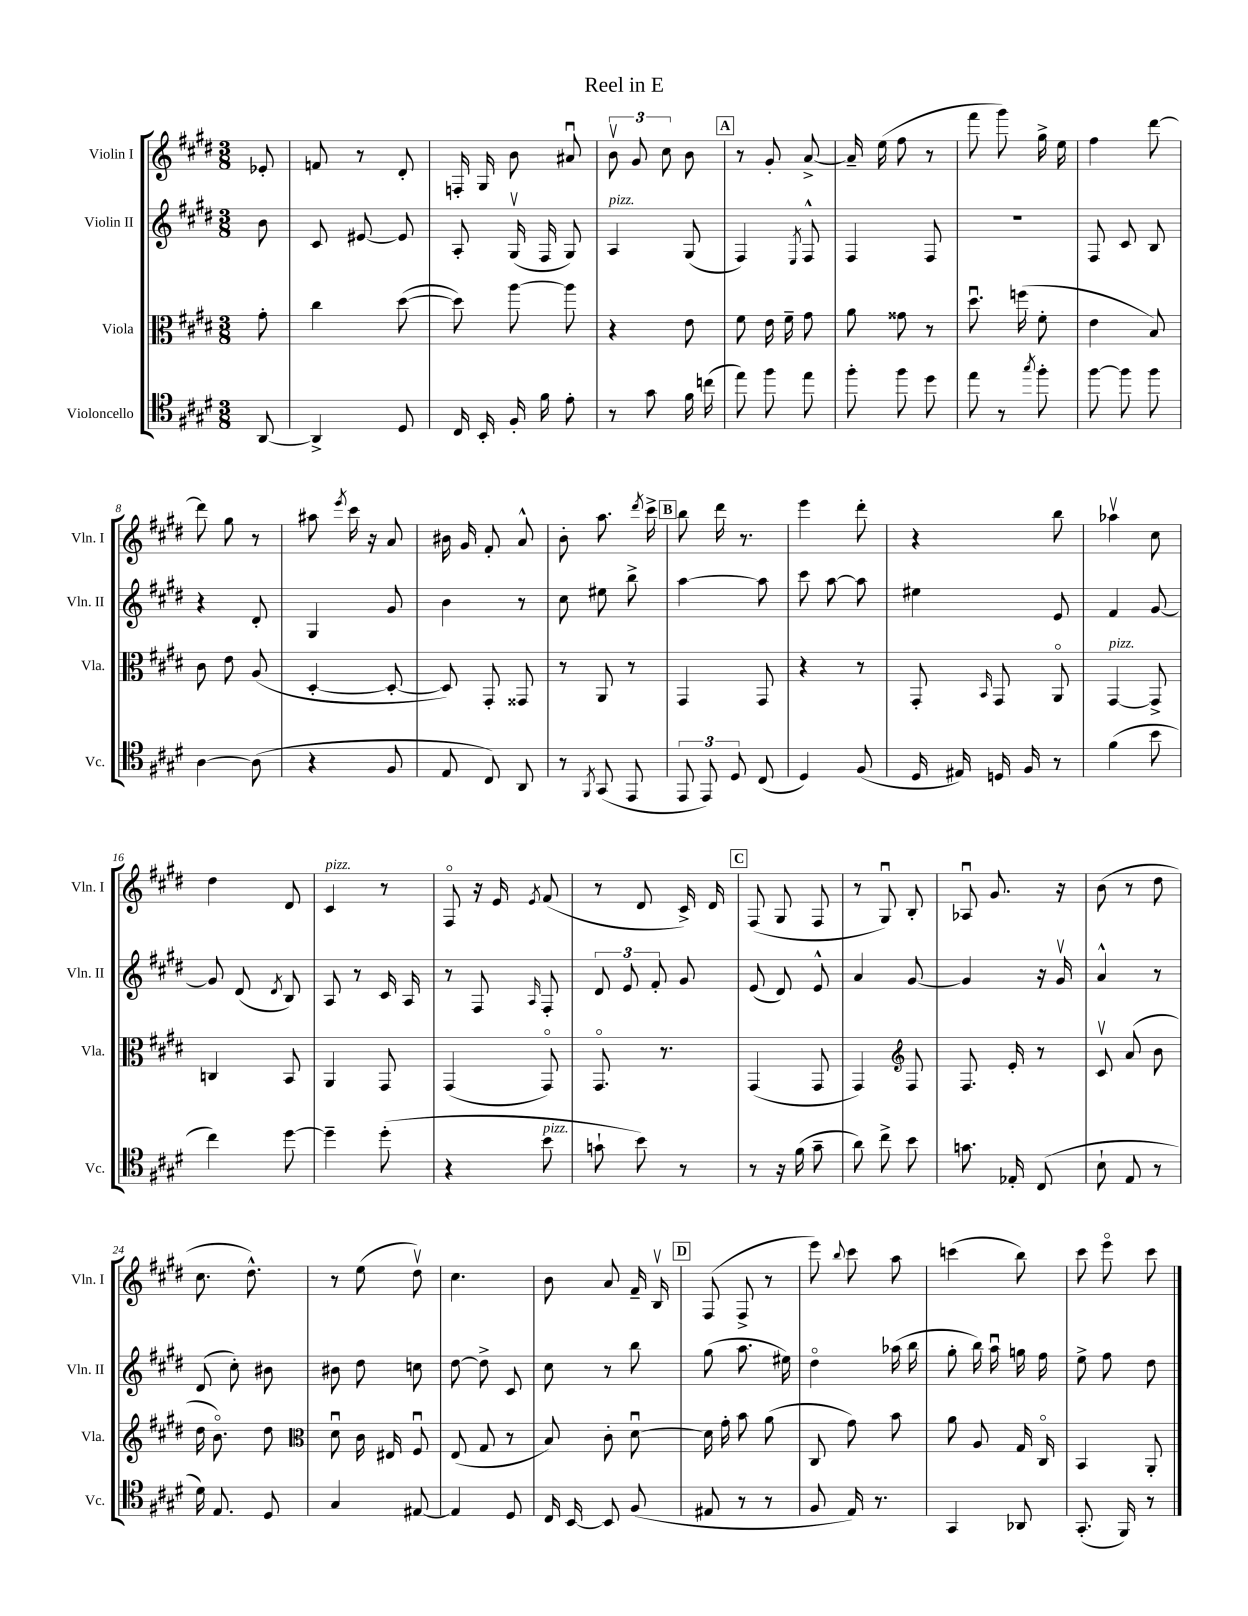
\header { title = "Reel in E" }
<<
\new StaffGroup <<
\new Staff = "s0" \with { instrumentName = "Violin I" shortInstrumentName = "Vln. I" } {
    \clef treble \key e \major \numericTimeSignature \time 3/8 \partial 8
    \autoBeamOff ees'8-. |
    f'8 r8 dis'8-. |
    f16-. gis16 b'8 ais'8\downbow |
    \tuplet 3/2 { b'8\upbow gis'8 cis''8 } b'8 |
    \mark \markup { \box "A" } r8 gis'8-. a'8~-> |
    a'16-- e''16( fis''8 r8 |
    fis'''8 gis'''8) gis''16-> e''16 |
    fis''4 dis'''8~ |
    dis'''8 gis''8 r8 |
    ais''8 \acciaccatura { e'''8 } cis'''16 r16 a'8 |
    bis'16 gis'16 fis'8-. a'8-^ |
    b'8-. a''8. \acciaccatura { dis'''8 } cis'''16-> |
    \mark \markup { \box "B" } b''8 dis'''16 r8. |
    e'''4 dis'''8-. |
    r4 b''8 |
    aes''4\upbow cis''8 |
    dis''4 dis'8 |
    cis'4^\markup { \italic "pizz." } r8 |
    fis8\flageolet r16 e'16 \acciaccatura { e'8 } fis'8( |
    r8 dis'8 cis'16->) dis'16 |
    \mark \markup { \box "C" } fis8( gis8 fis8 |
    r8 gis8\downbow) b8-. |
    aes8\downbow gis'8. r16 |
    b'8( r8 dis''8 |
    cis''8. dis''8.-^) |
    r8 e''8( dis''8\upbow) |
    cis''4. |
    b'8 a'8 fis'16-- b16\upbow |
    \mark \markup { \box "D" } fis8( fis8-> r8 |
    e'''8) \appoggiatura { b''8 } cis'''8 a''8 |
    c'''4( b''8) |
    cis'''8 e'''8\flageolet cis'''8 \bar "|." |
}
\new Staff = "s1" \with { instrumentName = "Violin II" shortInstrumentName = "Vln. II" } {
    \clef treble \key e \major \numericTimeSignature \time 3/8 \partial 8
    \autoBeamOff b'8 |
    cis'8 eis'8~ eis'8 |
    a8-. gis16\upbow( fis16 gis8) |
    a4^\markup { \italic "pizz." } gis8( |
    \mark \markup { \box "A" } fis4) \acciaccatura { e8 } fis8-^ |
    fis4 fis8 |
    R4. |
    fis8 cis'8 b8 |
    r4 dis'8-. |
    gis4 gis'8 |
    b'4 r8 |
    cis''8 eis''8 b''8-> |
    \mark \markup { \box "B" } a''4~ a''8 |
    cis'''8 a''8~ a''8 |
    eis''4 e'8 |
    fis'4 gis'8~ |
    gis'8 dis'8( \acciaccatura { dis'8 } b8) |
    a8 r8 cis'16 a16 |
    r8 fis8 \grace { a16 } fis8-. |
    \tuplet 3/2 { dis'8 e'8 fis'8-. } gis'8 |
    \mark \markup { \box "C" } e'8( dis'8) e'8-^ |
    a'4 gis'8~ |
    gis'4 r16 gis'16\upbow |
    a'4-^ r8 |
    dis'8( cis''8-.) bis'8 |
    bis'8 dis''8 c''8 |
    dis''8~ dis''8-> cis'8 |
    cis''8 r8 b''8 |
    \mark \markup { \box "D" } gis''8( a''8. eis''16) |
    dis''4\flageolet aes''16( b''16 |
    gis''8-. b''16) a''16\downbow g''16 fis''16 |
    e''8-> fis''8 dis''8 \bar "|." |
}
\new Staff = "s2" \with { instrumentName = "Viola" shortInstrumentName = "Vla." } {
    \clef alto \key e \major \numericTimeSignature \time 3/8 \partial 8
    \autoBeamOff gis'8-. |
    cis''4 dis''8~( |
    dis''8) a''8~ a''8 |
    r4 e'8 |
    \mark \markup { \box "A" } fis'8 e'16 fis'16-- gis'8 |
    a'8 gisis'8 r8 |
    dis''8.\downbow f''16( fis'8-. |
    e'4 b8) |
    cis'8 e'8 a8( |
    dis4~-. dis8~-. |
    dis8) gis,8-. gisis,8 |
    r8 a,8 r8 |
    \mark \markup { \box "B" } gis,4 gis,8 |
    r4 r8 |
    gis,8-. \grace { b,16 } gis,8 a,8\flageolet |
    gis,4~^\markup { \italic "pizz." } gis,8-> |
    c4 b,8 |
    a,4 gis,8 |
    gis,4( gis,8\flageolet) |
    gis,8.\flageolet r8. |
    \mark \markup { \box "C" } gis,4( gis,8 |
    gis,4) \clef treble fis8 |
    fis8. e'16-. r8 |
    cis'8\upbow a'8( b'8 |
    dis''16 b'8.\flageolet) dis''8 |
    \clef alto dis'8\downbow cis'16 eis16 fis8\downbow |
    e8( gis8 r8 |
    b8) cis'8-. dis'8~\downbow |
    \mark \markup { \box "D" } dis'16 gis'16-. b'8 a'8( |
    cis8 gis'8) b'8 |
    a'8 a8 gis16 cis16\flageolet |
    b,4 a,8-. \bar "|." |
}
\new Staff = "s3" \with { instrumentName = "Violoncello" shortInstrumentName = "Vc." } {
    \clef tenor \key e \major \numericTimeSignature \time 3/8 \partial 8
    \autoBeamOff a,8~ |
    a,4-> dis8 |
    cis16 b,16-. fis16-. fis'16 e'8-. |
    r8 gis'8 fis'16 c''16( |
    \mark \markup { \box "A" } e''8) fis''8 e''8 |
    fis''8-. fis''8 dis''8 |
    e''8 r8 \acciaccatura { gis''8 } fis''8-. |
    fis''8~ fis''8 fis''8 |
    a4~ a8( |
    r4 fis8 |
    e8 cis8) a,8 |
    r8 \acciaccatura { fis,8 } gis,8( e,8 |
    \mark \markup { \box "B" } \tuplet 3/2 { e,8 e,8) dis8 } cis8( |
    dis4) fis8( |
    dis16 eis16) d16 fis16 r8 |
    fis'4( b'8 |
    cis''4) dis''8~ |
    dis''4-- dis''8-.( |
    r4 b'8^\markup { \italic "pizz." } |
    g'8-! b'8) r8 |
    \mark \markup { \box "C" } r8 r16 fis'16( gis'8-- |
    a'8) cis''8-> b'8 |
    g'8. ees16-. cis8( |
    b8-! e8 r8 |
    dis'16) e8. dis8 |
    gis4 eis8~ |
    eis4 dis8 |
    cis16 b,16~ b,8 fis8( |
    \mark \markup { \box "D" } eis8 r8 r8 |
    fis8 e16) r8. |
    gis,4 aes,8 |
    gis,8.-.( fis,16) r8 \bar "|." |
}
>>
>>
